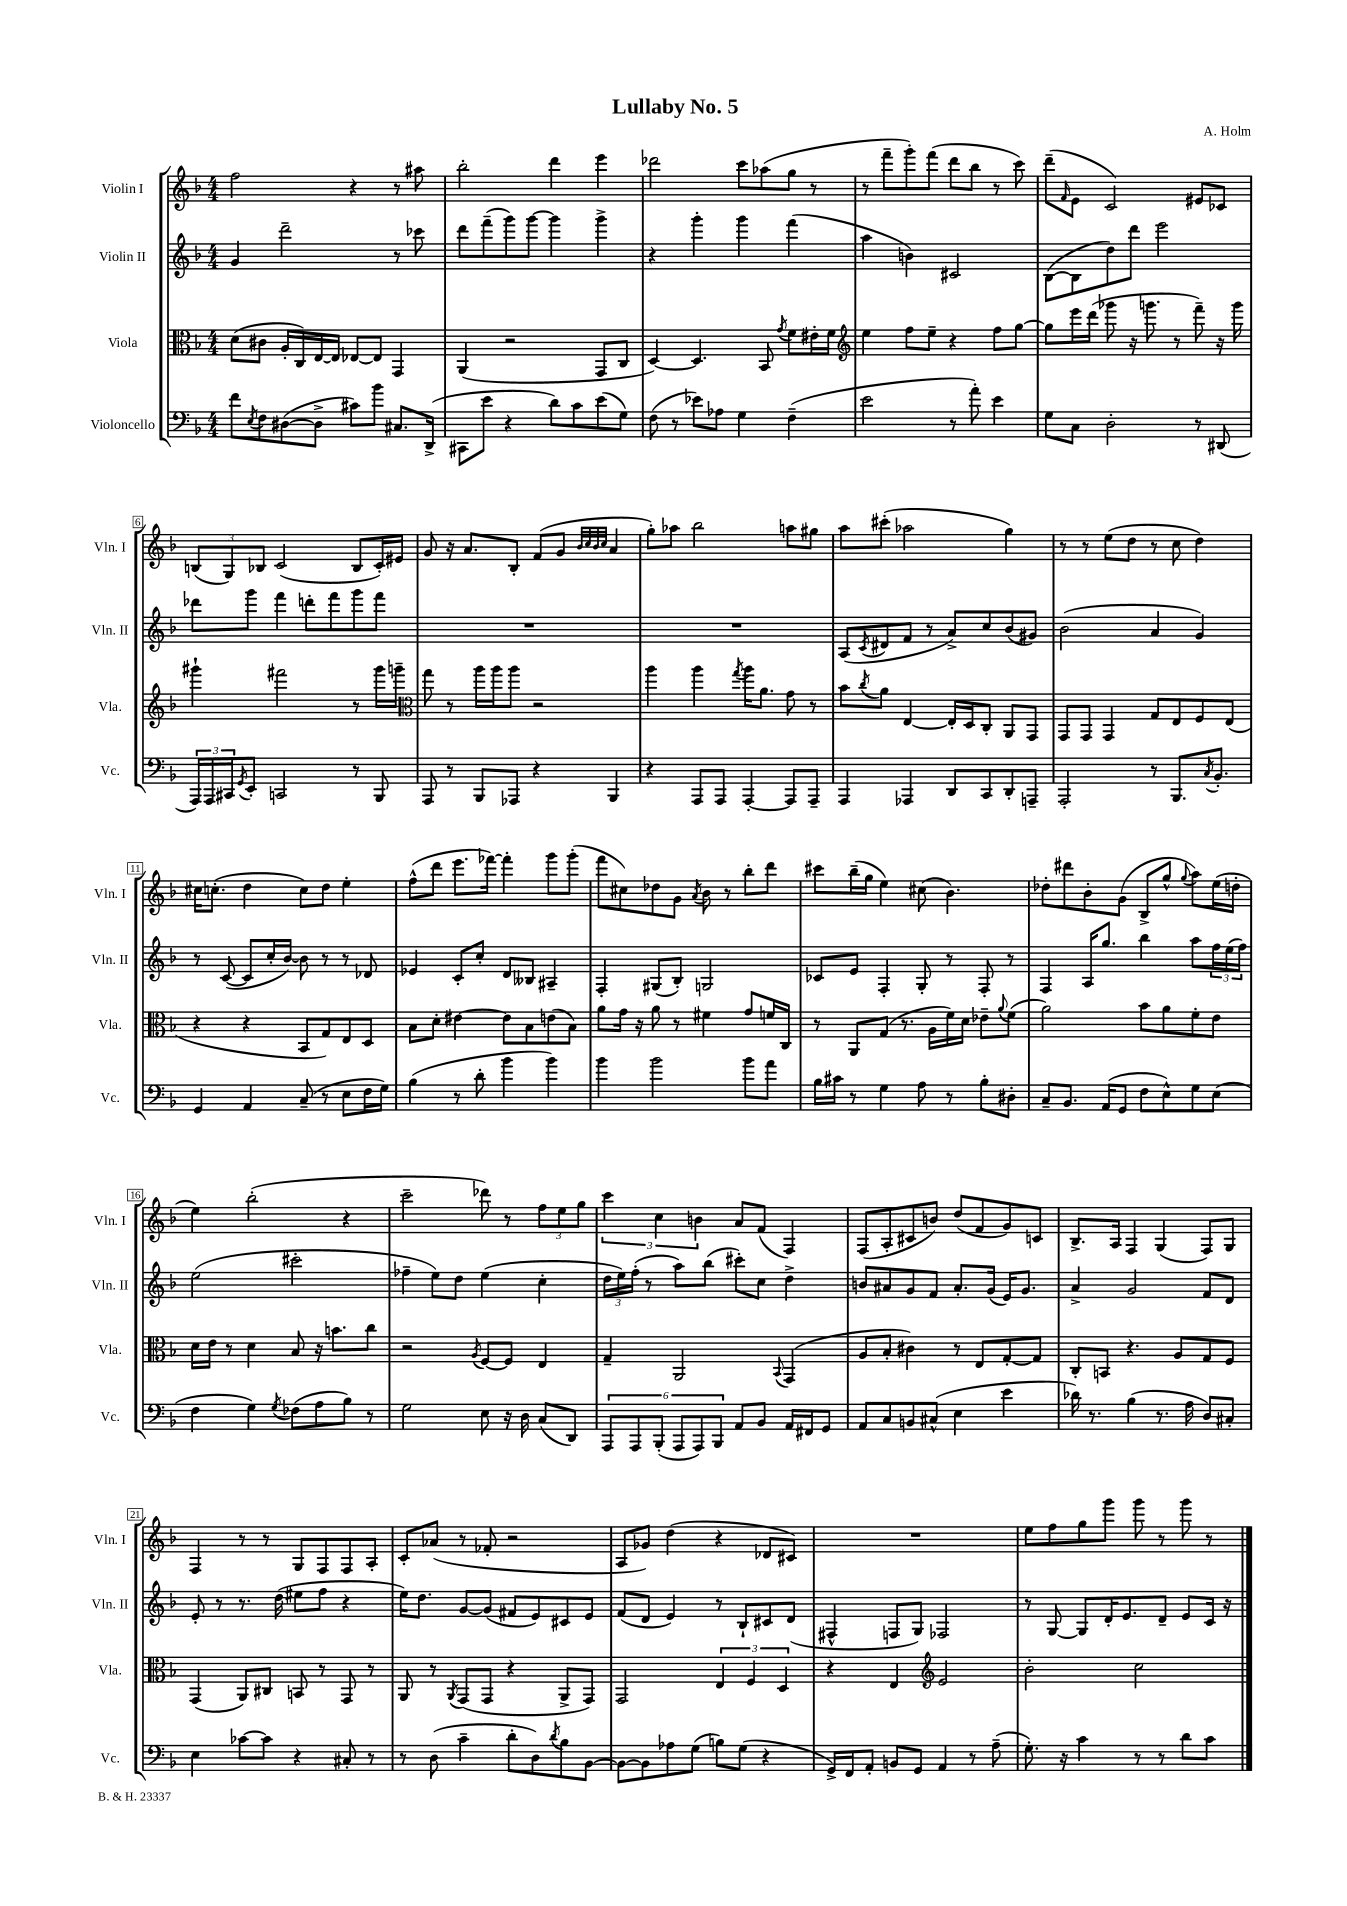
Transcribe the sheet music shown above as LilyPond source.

\header { title = "Lullaby No. 5" composer = "A. Holm" }
<<
\new StaffGroup <<
\new Staff = "s0" \with { instrumentName = "Violin I" shortInstrumentName = "Vln. I" } {
    \clef treble \key f \major \numericTimeSignature \time 4/4
    f''2 r4 r8 ais''8 |
    bes''2-. d'''4 e'''4 |
    des'''2 c'''8 aes''8( g''8 r8 |
    r8 f'''8-- g'''8-.) f'''8( d'''8 bes''8 r8 c'''8) |
    d'''8--( \grace { f'16 } e'8 c'2) eis'8 ces'8 |
    \tuplet 3/2 { b8( g8) bes8 } c'2( bes8 c'16-.) eis'16 |
    g'8 r16 a'8. bes8-. f'8( g'8 \grace { bes'32 c''32 bes'32 c''32 } a'4 |
    g''8-.) aes''8 bes''2 a''8 gis''8 |
    a''8 cis'''8-.( aes''2 g''4) |
    r8 r8 e''8( d''8 r8 c''8 d''4) |
    cis''16 c''8.-.( d''4 c''8) d''8 e''4-. |
    f''8-^( d'''8 e'''8. fes'''16~) fes'''4-. g'''8 g'''8-.( |
    f'''8 cis''8) des''8 g'8 \acciaccatura { a'8 } bes'8 r8 bes''8-. d'''8 |
    cis'''8 bes''16--( g''16 e''4) cis''8( bes'4.) |
    des''8-. dis'''8 bes'8-. g'8( bes8-> g''8-^ \appoggiatura { g''8 } a''8) e''16( d''16-. |
    e''4) bes''2-.( r4 |
    c'''2-- des'''8) r8 \tuplet 3/2 { f''8 e''8 g''8 } |
    \tuplet 3/2 { c'''4 c''4 b'4 } a'8 f'8( f4) |
    f8( a8-. cis'8 b'8) d''8( f'8 g'8) c'8 |
    bes8.-> a16 f4 g4( f8) g8 |
    f4 r8 r8 g8 f8 f8 a8-. |
    c'8-. aes'8( r8 fes'8-. r2 |
    a8 ges'8) d''4( r4 des'8 cis'8) |
    R1 |
    e''8 f''8 g''8 g'''8 g'''8 r8 g'''8 r8 \bar "|." |
}
\new Staff = "s1" \with { instrumentName = "Violin II" shortInstrumentName = "Vln. II" } {
    \clef treble \key f \major \numericTimeSignature \time 4/4
    g'4 d'''2-- r8 ces'''8 |
    d'''8 f'''8--( g'''8) g'''8~ g'''4 g'''4-> |
    r4 g'''4-. g'''4 f'''4( |
    a''4 b'4) cis'2 |
    bes8~( bes8 d''8) d'''8 e'''2 |
    des'''8 g'''8 f'''4 d'''8-. f'''8 g'''8 f'''8 |
    R1 |
    R1 |
    a8( \acciaccatura { c'8 } dis'8 f'8 r8 a'8->) c''8 bes'8( gis'8) |
    bes'2( a'4 g'4) |
    r8 c'8~( c'8 c''16-. bes'16~) bes'8 r8 r8 des'8 |
    ees'4 c'8-. c''8-. d'8 beses8 ais4-- |
    f4-. gis8( bes8-.) g2 |
    ces'8 e'8 f4-. g8-. r8 f8-. r8 |
    f4 a16 g''8. bes''4 a''8 \tuplet 3/2 { f''16 e''16( f''16) } |
    e''2( cis'''2-. |
    fes''4-- e''8) d''8 e''4( c''4-. |
    \tuplet 3/2 { d''16 e''16) f''16-.( } r8 a''8) bes''8( cis'''8-.) c''8 d''4-> |
    b'8 ais'8 g'8 f'8 ais'8.-. g'16( e'16) g'8. |
    a'4-> g'2 f'8 d'8 |
    e'8-. r8 r8. d''16( eis''8 f''8 r4 |
    e''16) d''8. g'8~ g'8( fis'8 e'8) cis'8 e'8 |
    f'8( d'8 e'4) r8 bes8-! cis'8 d'8( |
    fis4-^ f8 g8) fes2 |
    r8 g8~ g8 d'16-. e'8. d'8-- e'8 c'16 r16 \bar "|." |
}
\new Staff = "s2" \with { instrumentName = "Viola" shortInstrumentName = "Vla." } {
    \clef alto \key f \major \numericTimeSignature \time 4/4
    d'8( cis'8 a16-. c16) e16~ e16 ees8~ ees8 g,4 |
    a,4( r2 g,8 c8 |
    d4~) d4. bes,8 \acciaccatura { g'8 } f'8 eis'16-. f'16 |
    \clef treble e''4 f''8 e''8-- r4 f''8 g''8~ |
    g''8 e'''16 d'''16( ges'''8 r16 g'''8. r8 f'''8--) r16 g'''16 |
    gis'''4-! fis'''2 r8 gis'''16 g'''16-- |
    \clef alto g''8 r8 a''16 a''16 a''8 r2 |
    a''4 a''4 \acciaccatura { g''8 } a''16 a'8. g'8 r8 |
    bes'8 \acciaccatura { c''8 } a'8 e4~ e16-. d16 c8-. a,8 g,8 |
    g,8 g,8 g,4 g8 e8 f8 e8( |
    r4 r4 bes,8 g8) e8 d8 |
    bes8 d'8-. eis'4~ eis'8 bes8 e'8( bes8) |
    a'8 g'16 r16 a'8 r8 fis'4 g'8 f'16 c16 |
    r8 a,8 g8( r8. a16 f'16) d'16 ees'8-- \appoggiatura { a'8 } f'8( |
    a'2) bes'8 a'8 f'8-. e'8 |
    d'16 e'16 r8 d'4 bes8 r16 b'8. c''8 |
    r2 \acciaccatura { a8 } f8~ f8 e4 |
    g4-- a,2 \appoggiatura { bes,8 } g,4( |
    a8 bes8-. cis'4) r8 e8 g8~-. g8 |
    c8-. b,8 r4. a8 g8 f8 |
    g,4( a,8) cis8 b,8 r8 g,8 r8 |
    a,8 r8 \acciaccatura { a,8 } g,8( g,8 r4 a,8-> g,8) |
    g,2 \tuplet 3/2 { e4 f4 d4 } |
    r4 e4 \clef treble e'2 |
    bes'2-. c''2 \bar "|." |
}
\new Staff = "s3" \with { instrumentName = "Violoncello" shortInstrumentName = "Vc." } {
    \clef bass \key f \major \numericTimeSignature \time 4/4
    f'8 \acciaccatura { e8 } f8 dis8~( dis8-> cis'8) bes'8 cis8. d,16->( |
    cis,8 e'8 r4 d'8) c'8 e'8( g8) |
    f8( r8 ees'8) aes8 g4 f4--( |
    e'2 r8 a'8-.) e'4 |
    g8 c8 d2-. r8 dis,8( |
    \tuplet 3/2 { a,,16) a,,16 cis,16 } \acciaccatura { g,8 } e,8-. c,2 r8 bes,,8 |
    a,,8 r8 bes,,8 aes,,8 r4 bes,,4 |
    r4 a,,8 a,,8 a,,4~-. a,,8 a,,8-- |
    a,,4 aes,,4 d,8 c,8 d,8-. a,,8-- |
    a,,2-. r8 bes,,8. \acciaccatura { c8 } bes,8.-. |
    g,4 a,4 c8--( r8 e8 f16 g16) |
    bes4( r8 d'8-. bes'4 bes'4) |
    bes'4 bes'2 bes'8 a'8 |
    bes16 cis'16 r8 g4 a8 r8 bes8-. dis8-. |
    c8-- bes,8. a,16( g,8 f8 e8-^) g8 e8( |
    f4 g4) \acciaccatura { g8 } fes8( a8 bes8) r8 |
    g2 e8 r16 d16 c8( d,8) |
    \tuplet 6/4 { a,,8 a,,8 bes,,8-.( a,,8 a,,8) bes,,8 } a,8 bes,8 a,16 fis,16 g,8 |
    a,8 c8 b,8 cis8-^( e4 e'4 |
    des'16) r8. bes4( r8. a16 d8) cis8-. |
    e4 ces'8~ ces'8 r4 cis8-. r8 |
    r8 d8( c'4-- d'8-. d8) \acciaccatura { d'8 } bes8 bes,8~ |
    bes,8~ bes,8 aes8 g8( b8) g8( r4 |
    g,16->) f,16 a,8-. b,8 g,8 a,4 r8 a8--( |
    g8.-.) r16 c'4 r8 r8 d'8 c'8 \bar "|." |
}
>>
>>
\layout { \context { \Score \override BarNumber.stencil = #(make-stencil-boxer 0.1 0.3 ly:text-interface::print) } }
